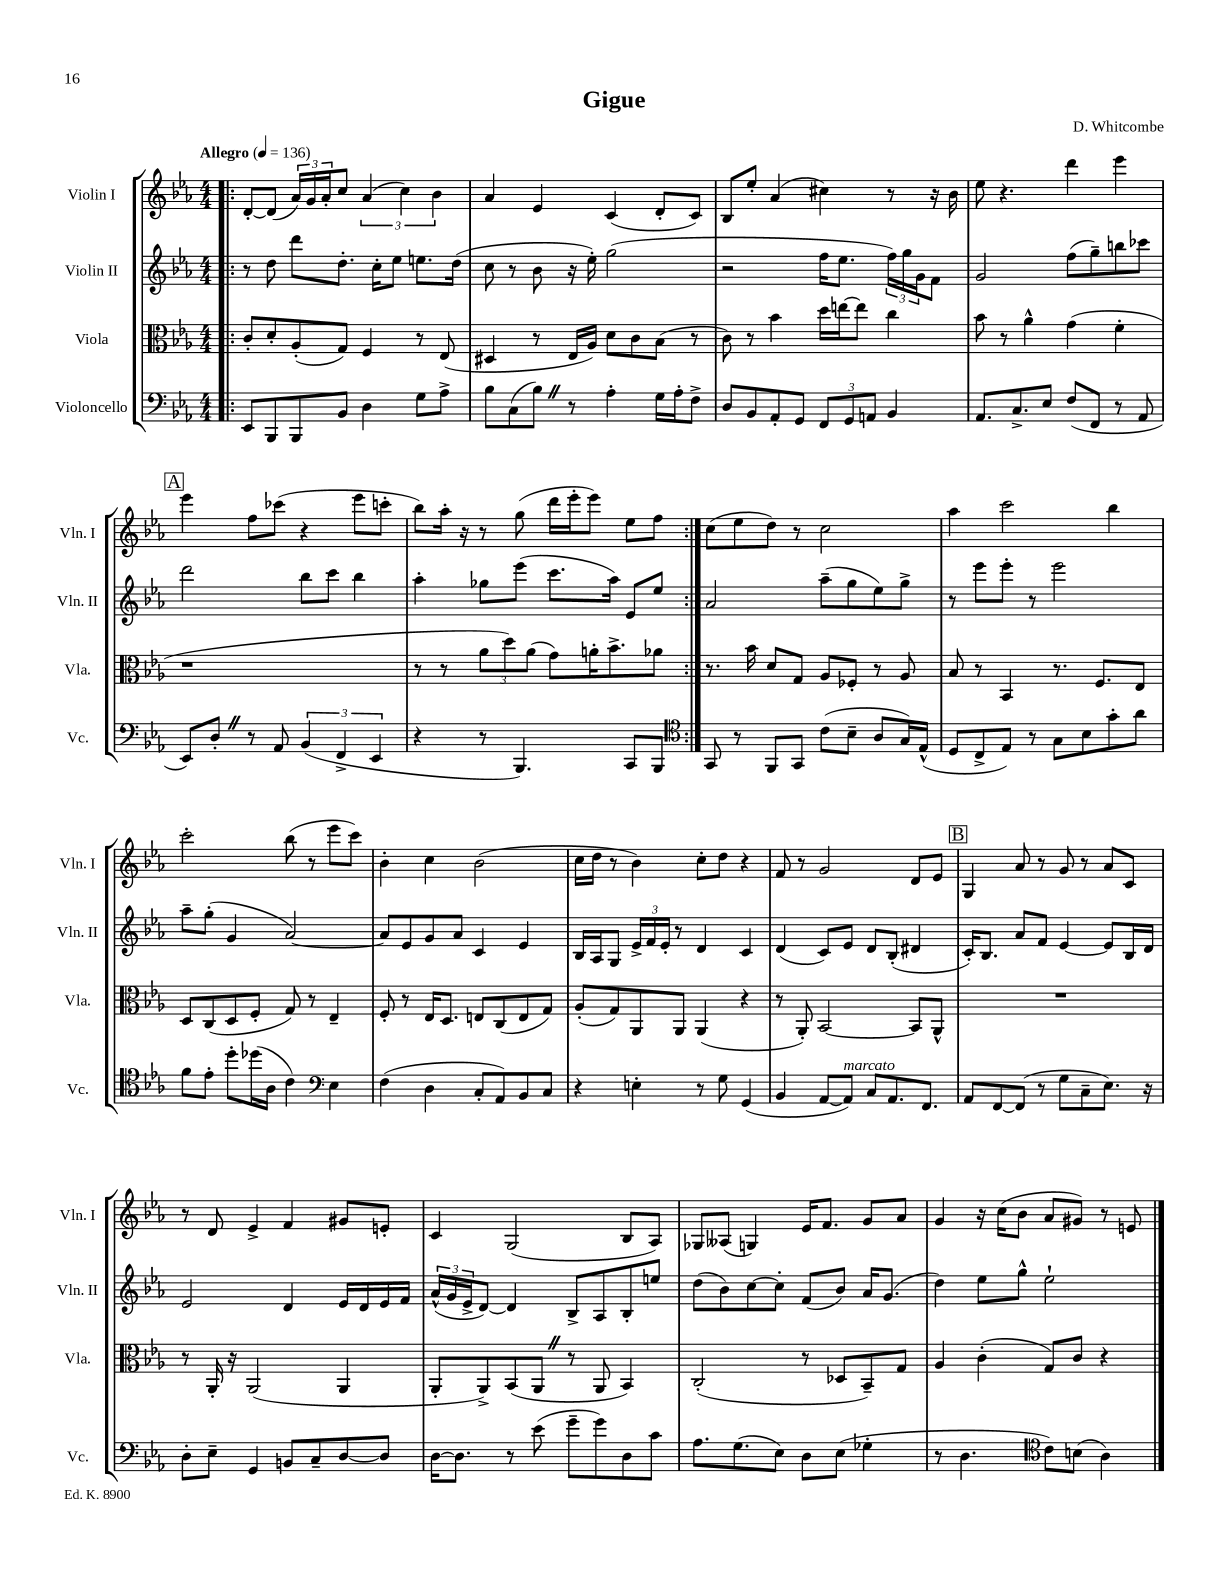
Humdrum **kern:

**kern	**kern	**kern	**kern
*staff4	*staff3	*staff2	*staff1
*clefF4	*clefC3	*clefG2	*clefG2
*k[b-e-a-]	*k[b-e-a-]	*k[b-e-a-]	*k[b-e-a-]
*M4/4	*M4/4	*M4/4	*M4/4
*MM136	*MM136	*MM136	*MM136
=!|:	=!|:	=!|:	=!|:
8EE-	8c'	8r	[8d'
8BBB-	8d'	8dd	(8d]
8BBB-	(8A-'	8ddd	24a-)
.	.	.	24g
.	.	.	24a-'
8BB-	8G)	8.dd'	8cc
4D	4F	.	(6a-
.	.	16cc'	.
.	.	8ee-	.
.	.	.	6cc)
8G	8r	8.ee	.
.	.	.	6b-
8A-^	(8E-	.	.
.	.	(16dd	.
=	=	=	=
8B-	4D#	8cc	4a-
(8C	.	8r	.
8B-)	8r	8b-	4e-
8r	16E-	16r	.
.	16A-)	16ee-')	.
4A-'	8d	(2gg	(4c
.	8c	.	.
16G	(8B-	.	8d'
16A-'	.	.	.
8F^	8r	.	8c)
=	=	=	=
8D	8c)	2r	8B-
8BB-	8r	.	8ee-'
8AA-'	4b-	.	(4a-
8GG	.	.	.
12FF	16dd	16ff	4cc#)
.	[16ee	8.ee-	.
12GG	.	.	.
.	8ee]	.	.
12AA	.	.	.
4BB-	4cc	24ff)	8r
.	.	24gg	.
.	.	24g	.
.	.	8f	16r
.	.	.	16b-
=	=	=	=
8.AA-	8b-	2g	8ee-
.	8r	.	4.r
8.C^	.	.	.
.	4a-^^	.	.
8E-	.	.	.
(8F	(4g	(8ff	4ddd
8FF	.	8gg~)	.
8r	4f'	8bb	4eee-
8AA-	.	8ccc-	.
=	=	=	=
8EE-)	1r	2ddd	4eee-
8D'	.	.	.
8r	.	.	8ff
8AA-	.	.	(8ccc-
(6BB-	.	8bb-	4r
.	.	8ccc	.
6FF^	.	.	.
.	.	4bb-	8eee-
6EE-	.	.	.
.	.	.	8ccc'
=	=	=	=
4r	8r	4aa-'	8bb-)
.	8r	.	16aa-'
.	.	.	16r
8r	12a-	8gg-	8r
.	12dd)	.	.
4.BBB-)	.	(8eee-	(8gg
.	(12a-	.	.
.	8g)	8.ccc	16ddd
.	.	.	16eee-'
.	16a'	.	8eee-)
.	8.b-^	16aa-)	.
8CC	.	8e-	8ee-
8BBB-	8a-	8ee-	8ff
=:|!	=:|!	=:|!	=:|!
*clefC4	*	*	*
8GG	8.r	2a-	(8cc
8r	.	.	8ee-
.	16b-	.	.
8FF	8d	.	8dd)
8GG	8G	.	8r
(8c	8A-	(8aa-~	2cc
8B-~	8F-'	8gg	.
8A-	8r	8ee-)	.
16G)	8A-	8gg^	.
(16E-^^	.	.	.
=	=	=	=
8D	8B-	8r	4aa-
8C^	8r	8eee-	.
8E-)	4BB-	8eee-'	2ccc
8r	.	8r	.
8G	8.r	2eee-	.
8B-	.	.	.
.	8.F	.	.
8g'	.	.	4bb-
8a-	8E-	.	.
=	=	=	=
8f	8D	8aa-~	2ccc'
8e-'	(8C	(8gg'	.
8dd'	8D	4g	.
(16dd-	8F'	.	.
16A-	.	.	.
4c)	8G)	[2a-)	(8bb-
.	8r	.	8r
*clefF4	*	*	*
4E-	4E-~	.	8eee-
.	.	.	8ccc)
=	=	=	=
(4F	8F'	8a-]	4b-'
.	8r	8e-	.
4D	16E-	8g	4cc
.	8.D	.	.
.	.	8a-	.
8C'	8E	4c	(2b-
8AA-)	(8C	.	.
8BB-	8E	4e-	.
8C	8G)	.	.
=	=	=	=
4r	(8A-'	16B-	16cc
.	.	16A-	16dd
.	8G)	8G	8r
4E'	8AA-	24e-^	4b-)
.	.	24f	.
.	.	24e-'	.
.	8AA-	8r	.
8r	(4AA-	4d	8cc'
8G	.	.	8dd
(4GG	4r	4c	4r
=	=	=	=
4BB-	8r	(4d	8f
.	8AA-')	.	8r
[8AA-	[2BB-	8c)	2g
8AA-])	.	8e-	.
8C	.	8d	.
8.AA-	.	(8B-'	.
.	8BB-]	4d#	8d
8.FF	.	.	.
.	8AA-^^	.	8e-
=	=	=	=
8AA-	1r	16c')	4G
.	.	8.B-	.
[8FF	.	.	.
(8FF]	.	8a-	8a-
8r	.	8f	8r
8G	.	[4e-	8g
8C~	.	.	8r
8.E-)	.	8e-]	8a-
.	.	16B-	8c
16r	.	16d	.
=	=	=	=
8D'	8r	2e-	8r
8E-~	16AA-'	.	8d
.	16r	.	.
4GG	(2AA-	.	4e-^
8BB	.	4d	4f
8C~	.	.	.
[8D	4AA-	16e-	8g#
.	.	16d	.
8D]	.	16e-	8e'
.	.	16f	.
=	=	=	=
[16D	8AA-'	(24a-^^	4c
.	.	24g	.
8.D]	.	.	.
.	.	24e-^	.
.	8AA-^)	[8d)	.
8r	(8BB-	4d]	(2G
(8e-	8AA-	.	.
8g~	8r	8B-^	.
8g)	8AA-	8A-	.
8D	4BB-)	8B-'	8B-
8c	.	8ee	8A-)
=	=	=	=
8.A-	(2C'	(8dd	8G-
.	.	8b-)	(8A--
(8.G	.	.	.
.	.	[8cc	4G)
8E-)	.	8cc']	.
8D	8r	(8f	16e-
.	.	.	8.f
(8E-	8D-	8b-)	.
4G-'	8BB-~)	16a-	8g
.	.	(8.g	.
.	8G	.	8a-
=	=	=	=
8r	4A-	4dd)	4g
4.D	.	.	.
.	(4c'	8ee-	16r
.	.	.	(16cc
.	.	8gg^^	8b-
*clefC4	*	*	*
8c)	8G)	2ee-`	8a-
(8B	8c	.	8g#)
4A-)	4r	.	8r
.	.	.	8e
==	==	==	==
*-	*-	*-	*-
